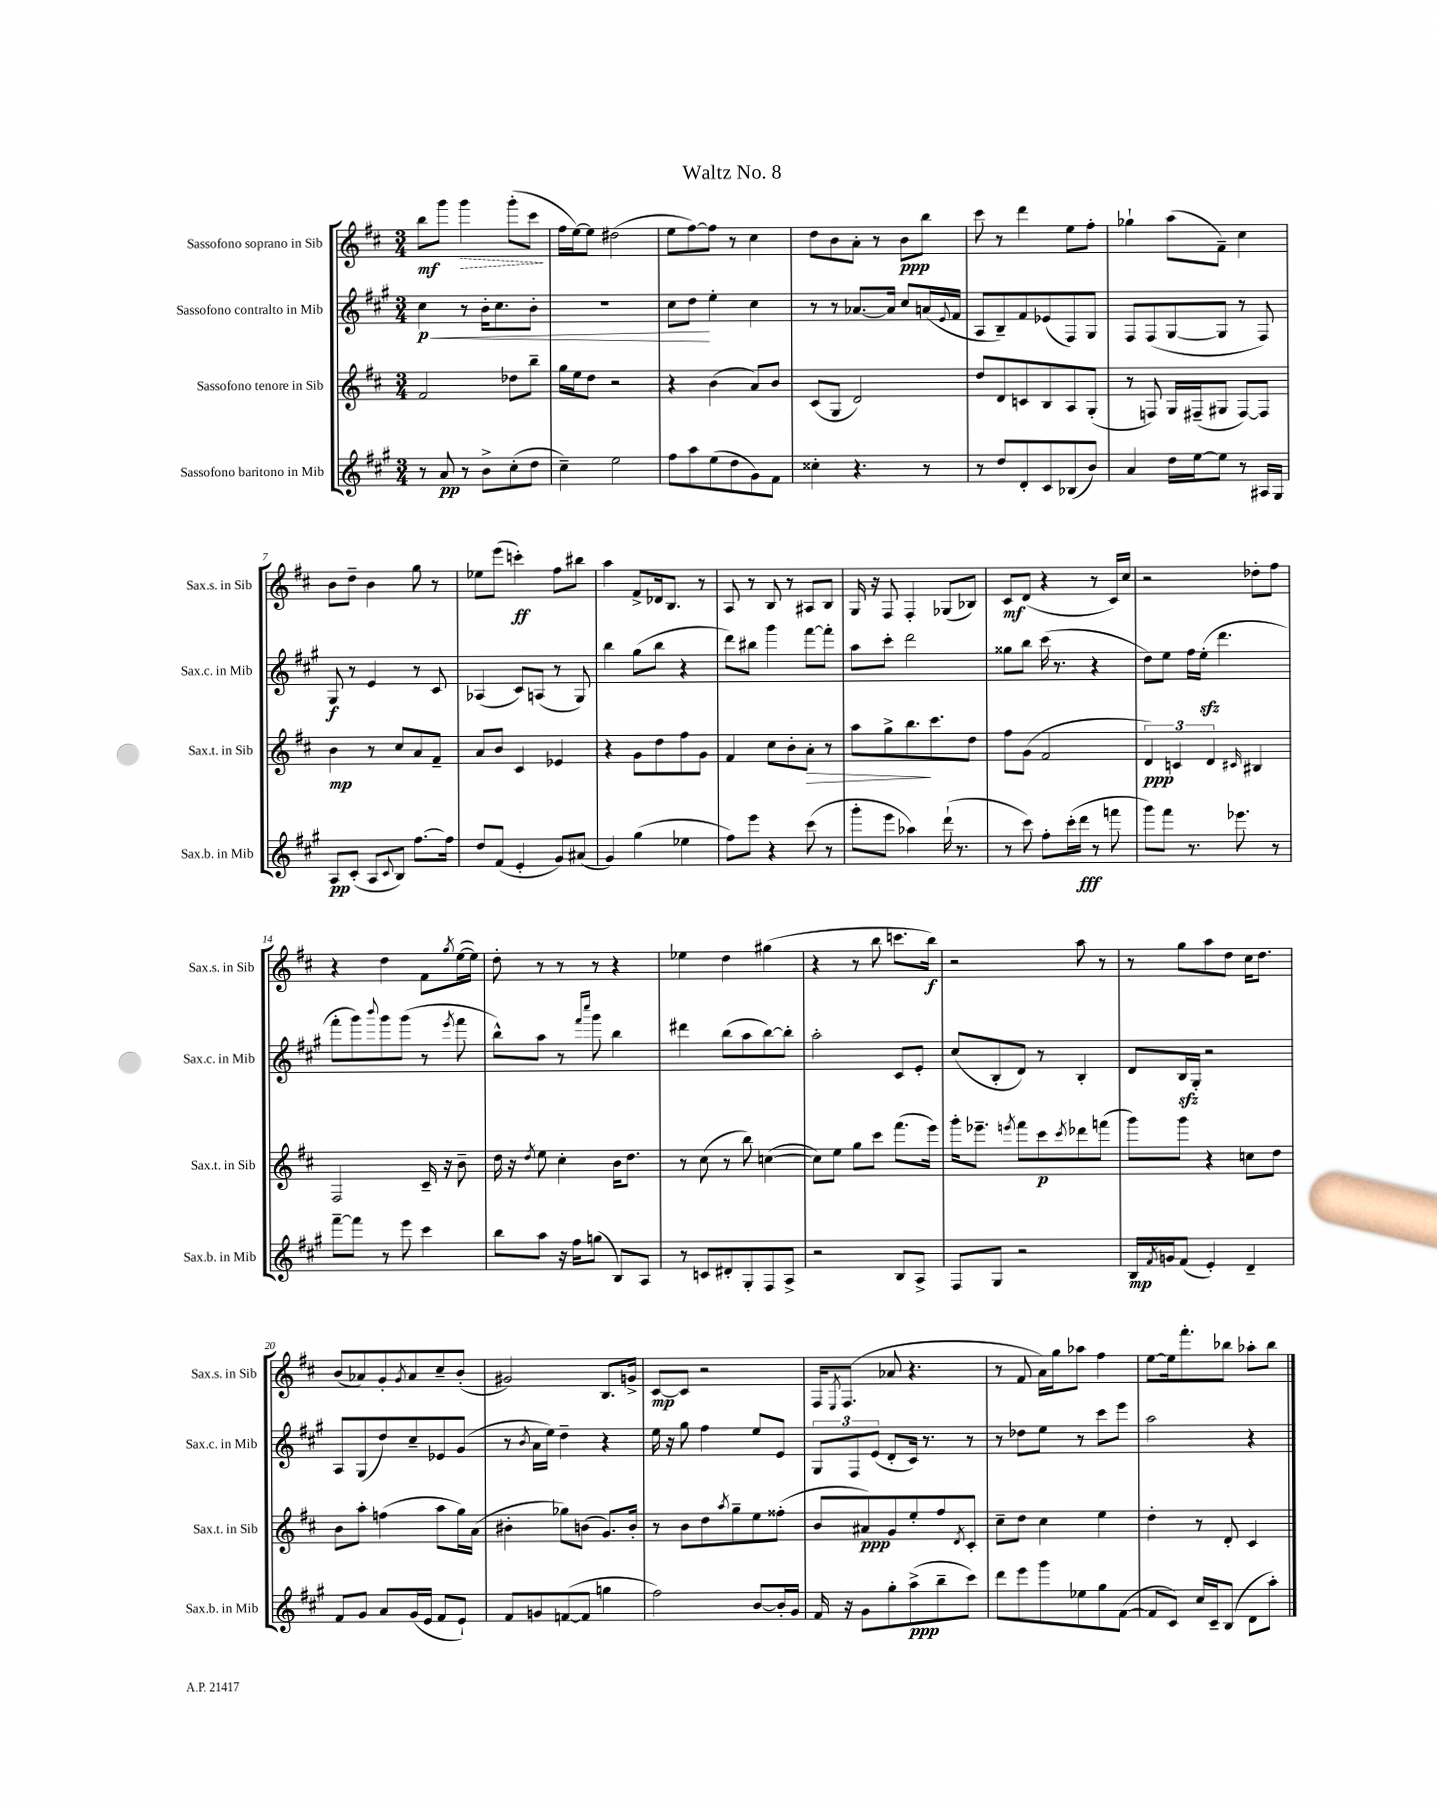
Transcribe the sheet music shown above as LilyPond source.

\header { title = "Waltz No. 8" }
<<
\new StaffGroup <<
\new Staff = "s0" \with { instrumentName = "Sassofono soprano in Sib" shortInstrumentName = "Sax.s. in Sib" } {
    \clef treble \key d \major \numericTimeSignature \time 3/4
    b''8\mf g'''8 \once \override Hairpin.style = #'dashed-line g'''4\> g'''8-.( cis'''8\! |
    fis''16 e''16~) e''8 dis''2( |
    e''8 fis''8~) fis''8 r8 cis''4 |
    d''8 b'8 a'8-. r8 b'8\ppp b''8 |
    cis'''8 r8 d'''4 e''8 fis''8-. |
    ges''4-! a''8( fis'8--) cis''4 |
    b'8 d''8-- b'4 g''8 r8 |
    ees''8 e'''8( c'''4-.\ff) fis''8 bis''8 |
    a''4 fis'8-> des'16 b8. r8 |
    a8 r8 b8 r8 ais8 b8 |
    g16 r16 fis8 fis4-. ges8( bes8) |
    cis'8\mf d'8( r4 r8 cis'16) cis''16 |
    r2 des''8-. fis''8 |
    r4 d''4 fis'8 \acciaccatura { g''8 } e''16~( e''16) |
    d''8-. r8 r8 r8 r4 |
    ees''4 d''4 gis''4( |
    r4 r8 b''8 c'''8. b''16\f) |
    r2 a''8 r8 |
    r8 g''8 a''8 d''8 cis''16 d''8. |
    b'8( aes'8) g'8-. \acciaccatura { g'8 } aes'8 cis''8-- b'8-.( |
    gis'2) b8. g'16-> |
    cis'8~\mp cis'8 r2 |
    fis16 \acciaccatura { e8 } fis8.( aes'8 r4. |
    r8 fis'8 a'16) g''16 aes''8 fis''4 |
    e''8~ e''16 fis'''8.-. bes''8 aes''8-. bes''8 \bar "|." |
}
\new Staff = "s1" \with { instrumentName = "Sassofono contralto in Mib" shortInstrumentName = "Sax.c. in Mib" } {
    \clef treble \key a \major \numericTimeSignature \time 3/4
    cis''4\p\< r8 b'16-. cis''8. b'8-. |
    R2. |
    cis''8 d''8\! e''4-. cis''4 |
    r8 r8 aes'8.~ aes'16 cis''8 a'16( \appoggiatura { e'8 } fis'16 |
    a8 b8--) fis'8 ees'8( fis8) gis8 |
    fis8 fis8( gis8~ gis8 r8 fis8) |
    gis8\f r8 e'4 r8 cis'8 |
    aes4( cis'8) a8( r8 gis8) |
    b''4 gis''8( b''8 r4 |
    d'''8) bis''8 gis'''4 fis'''8~ fis'''8-. |
    a''8 cis'''8-. d'''2 |
    gisis''8 b''8 cis'''16( r8. r4 |
    d''8) e''8 fis''16 e''16-.\sfz( d'''4. |
    fis'''8-. gis'''8) \appoggiatura { b'''8 } gis'''8 gis'''8( r8 \acciaccatura { e'''8 } fis'''8 |
    b''8-^) a''8 r8 \grace { fis'''16 cis''''16 } gis'''8 b''4 |
    dis'''4 b''8( a''8 b''8~) b''8-. |
    a''2-. cis'8 e'8-. |
    cis''8( b8-. d'8) r8 b4-. |
    d'8 b16\sfz gis16-. r2 |
    a8 gis8( d''8) cis''8-- ees'8 gis'8( |
    r8 \acciaccatura { b'8 } a'16 e''16) d''4-- r4 |
    e''16 r16 gis''8 fis''4 e''8 e'8 |
    \tuplet 3/2 { gis8 fis8 e'8( } d'8-. cis'16) r8. r8 |
    r8 des''8 e''8 r8 cis'''8 e'''8 |
    a''2 r4 \bar "|." |
}
\new Staff = "s2" \with { instrumentName = "Sassofono tenore in Sib" shortInstrumentName = "Sax.t. in Sib" } {
    \clef treble \key d \major \numericTimeSignature \time 3/4
    fis'2 des''8 b''8-- |
    g''16 e''16 d''8 r2 |
    r4 b'4( a'8) b'8 |
    cis'8( g8 d'2) |
    d''8 d'8 c'8 b8 a8 g8-.( |
    r8 f8) g16 fis16--( gis8 fis8~) fis8 |
    b'4\mp r8 cis''8 a'8 fis'8-- |
    a'8 b'8 cis'4 ees'4 |
    r4 g'8 d''8 fis''8 g'8 |
    fis'4 cis''8 b'8-. a'8-.\> r8 |
    a''8 g''8-> b''8.\! cis'''8. d''8 |
    fis''8 g'8( fis'2 |
    \tuplet 3/2 { d'4\ppp) c'4 d'4 } \grace { cis'16 } bis4 |
    fis2 cis'16-- r16 b'8-- |
    d''16 r16 \acciaccatura { d''8 } e''8 cis''4-. b'16 d''8. |
    r8 cis''8( r8 b''8) c''4~( |
    c''8) e''8 g''8 cis'''8 fis'''8.( e'''16) |
    g'''16-. ees'''8.-- \acciaccatura { e'''8 } fis'''8 cis'''8\p \acciaccatura { cis'''8 } des'''8 f'''8( |
    g'''8) g'''8 r4 c''8 d''8 |
    b'8 a''8-. f''4( a''8 g''16) a'16( |
    bis'4-. ges''8) b'8( g'8.) b'16-. |
    r8 b'8 d''8 \acciaccatura { a''8 } g''8-- e''8 fisis''8-.( |
    b'8 ais'8\ppp) g'8 e''8-. fis''8 \acciaccatura { d'8 } cis'8-. |
    cis''8-- d''8 cis''4 e''4 |
    d''4-. r8 d'8-. cis'4 \bar "|." |
}
\new Staff = "s3" \with { instrumentName = "Sassofono baritono in Mib" shortInstrumentName = "Sax.b. in Mib" } {
    \clef treble \key a \major \numericTimeSignature \time 3/4
    r8 a'8\pp r8 b'8-> cis''8-.( d''8 |
    cis''4--) e''2 |
    fis''8 a''8 e''8( d''8 gis'8) fis'8 |
    cisis''4-. r4. r8 |
    r8 d''8 d'8-. cis'8 bes8( b'8) |
    a'4 d''16 e''16~ e''8 r8 ais16 gis16 |
    a8\pp cis'8-.( a8 \appoggiatura { cis'8 } b8) fis''8.~ fis''16 |
    d''8 fis'8( e'4-. gis'8) ais'8( |
    gis'4) gis''4( ees''4 |
    fis''8) e'''8 r4 cis'''8( r8 |
    gis'''8-. e'''8 aes''4) d'''16-!( r8. |
    r8 cis'''8) fis''8-. cis'''16-.( d'''16\fff r8 f'''8 |
    gis'''8) fis'''8 r8. ees'''8. r8 |
    fis'''8~-- fis'''8 r8 e'''8 cis'''4 |
    b''8 a''8 r16 fis''16 g''8( b8) a8 |
    r8 c'8 dis'8-. gis8-. fis8 a8-> |
    r2 b8 a8-> |
    fis8 gis8 r2 |
    b16\mp \acciaccatura { fis'8 } g'16 fis'8( e'4-.) d'4-- |
    fis'8 gis'8 a'8 gis'16( e'16 fis'8 e'8-!) |
    fis'8 g'8 f'8~( f'8 g''4 |
    fis''2) b'8~ b'16-. gis'16 |
    fis'16 r16 gis'8 gis''8-. a''8->\ppp( b''8-- cis'''8) |
    d'''8 e'''8 gis'''8 ees''8 gis''8 fis'8~( |
    fis'8 cis'8) cis''16 cis'16-- b8( d'8 a''8-.) \bar "|." |
}
>>
>>
